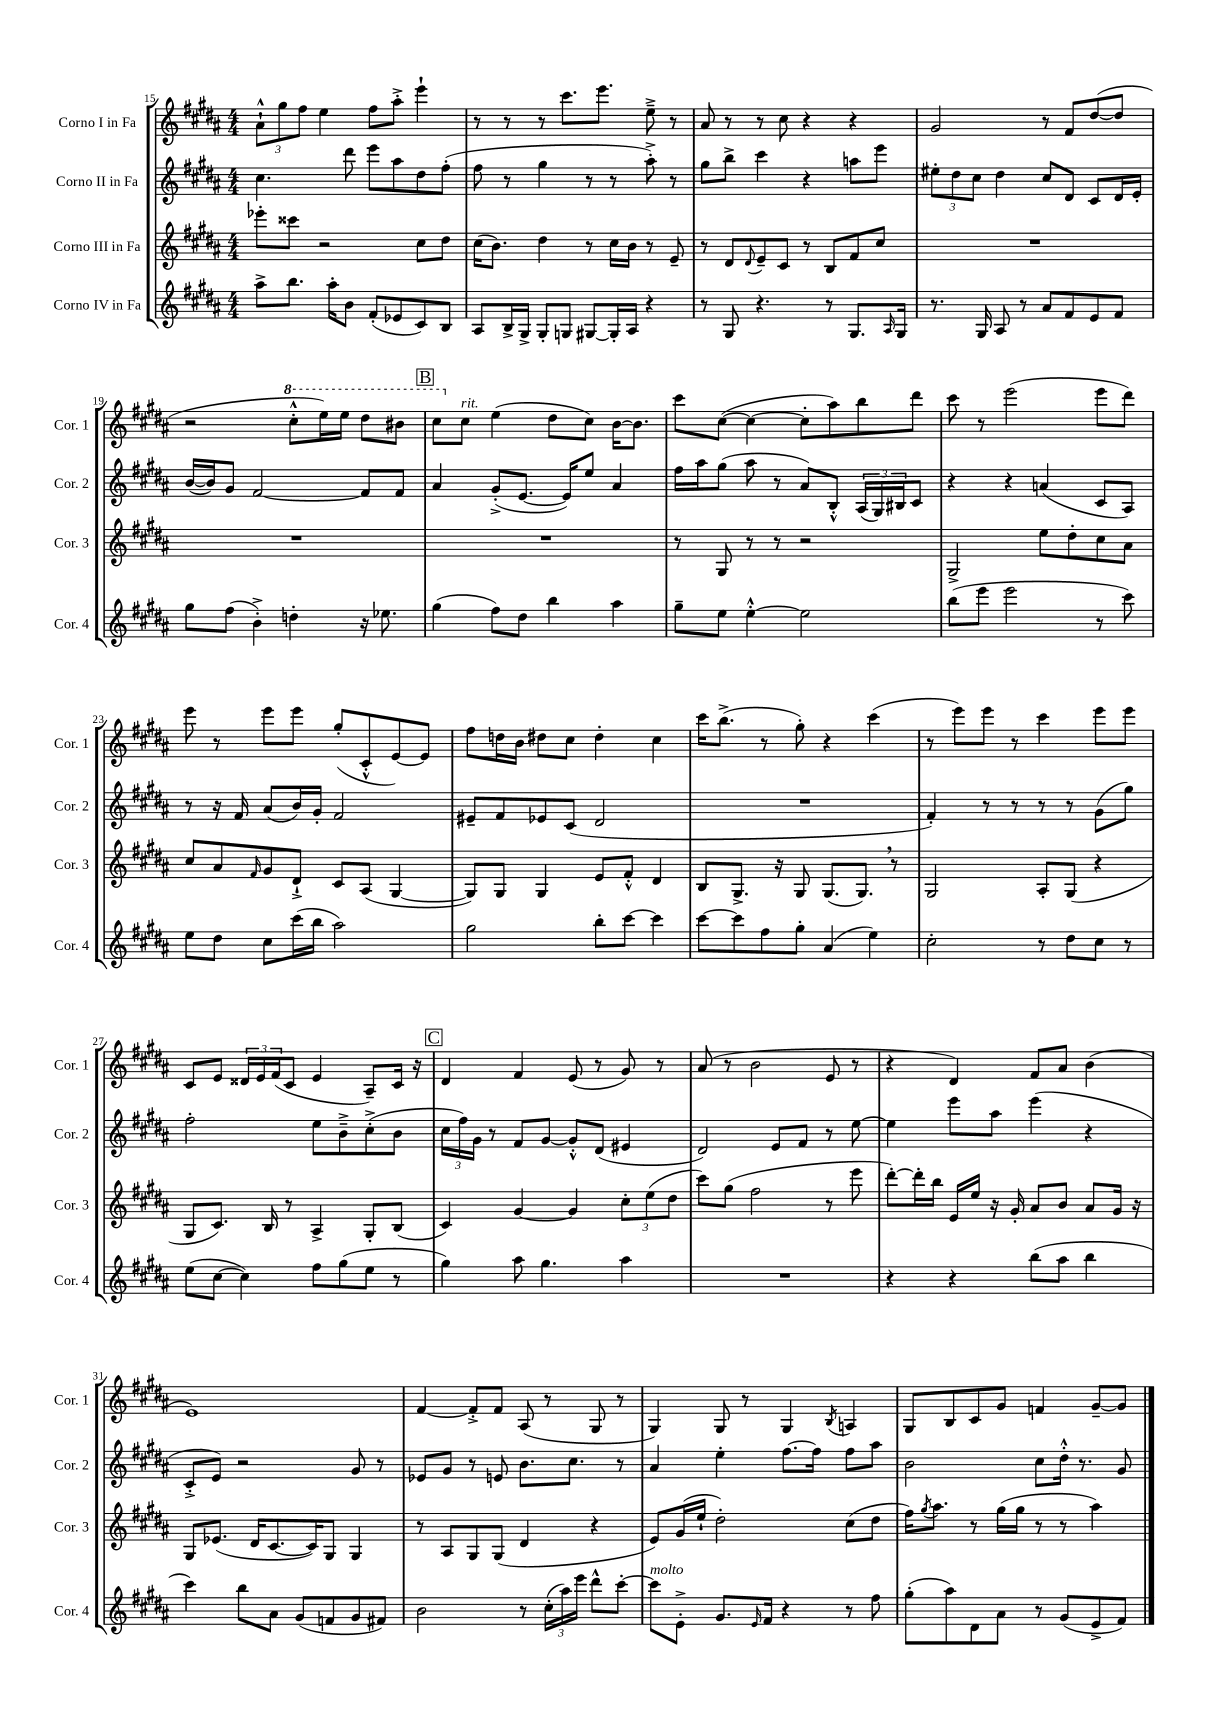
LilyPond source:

<<
\new StaffGroup <<
\new Staff = "s0" \with { instrumentName = "Corno I in Fa" shortInstrumentName = "Cor. 1" } {
    \clef treble \key b \major \numericTimeSignature \time 4/4
    \tuplet 3/2 { ais'8-!-^ gis''8 fis''8 } e''4 fis''8 ais''8-.-> e'''4-! |
    r8 r8 r8 cis'''8. e'''8. e''8---> r8 |
    ais'8 r8 r8 cis''8 r4 r4 |
    gis'2 r8 fis'8 dis''8~( dis''8 |
    r2 \ottava #1 cis'''8-.-^ e'''16) e'''16 dis'''8 bis''8 |
    \mark \markup { \box "B" } cis'''8 \ottava #0 cis''8^\markup { \italic "rit." } e''4( dis''8 cis''8) b'16~ b'8. |
    cis'''8 cis''8~( cis''4~ cis''8-. ais''8) b''8 dis'''8 |
    cis'''8 r8 e'''2( e'''8 dis'''8) |
    e'''8 r8 e'''8 e'''8 gis''8-.( cis'8-.-^ e'8~) e'8 |
    fis''8 d''16 b'16 dis''8 cis''8 dis''4-. cis''4 |
    cis'''16 b''8.->( r8 gis''8-.) r4 cis'''4( |
    r8 e'''8) e'''8 r8 cis'''4 e'''8 e'''8 |
    cis'8 e'8 \tuplet 3/2 { disis'16 e'16 fis'16( } cis'8 e'4 ais8--) cis'16 r16 |
    \mark \markup { \box "C" } dis'4 fis'4 e'8( r8 gis'8) r8 |
    ais'8( r8 b'2 e'8 r8 |
    r4 dis'4) fis'8 ais'8 b'4( |
    e'1) |
    fis'4~ fis'8-.-> fis'8 ais8( r8 gis8 r8 |
    gis4) gis8 r8 gis4 \acciaccatura { b8 } a4 |
    gis8 b8 cis'8 gis'8 f'4 gis'8~-- gis'8 \bar "|." |
}
\new Staff = "s1" \with { instrumentName = "Corno II in Fa" shortInstrumentName = "Cor. 2" } {
    \clef treble \key b \major \numericTimeSignature \time 4/4
    cis''4. dis'''8 e'''8 ais''8 dis''8 fis''8-.( |
    fis''8 r8 gis''4 r8 r8 ais''8-.->) r8 |
    gis''8 b''8-> cis'''4 r4 a''8 e'''8 |
    \tuplet 3/2 { eis''8-. dis''8 cis''8 } dis''4 cis''8 dis'8 cis'8 dis'16 e'16-. |
    b'16~( b'16) gis'8 fis'2~ fis'8 fis'8 |
    \mark \markup { \box "B" } ais'4 gis'8-.->( e'8.~ e'16) e''8 ais'4 |
    fis''16 ais''16 gis''8( ais''8 r8 ais'8) b8-.-^ \tuplet 3/2 { ais16( gis16) bis16 } cis'8 |
    r4 r4 a'4( cis'8 ais8) |
    r8 r16 fis'16 ais'8( b'16) gis'16-. fis'2 |
    eis'8-- fis'8 ees'8 cis'8( dis'2 |
    R1 |
    fis'4-.) r8 r8 r8 r8 gis'8( gis''8) |
    fis''2-. e''8 b'8---> cis''8-.->( b'8 |
    \mark \markup { \box "C" } \tuplet 3/2 { cis''16 fis''16) gis'16 } r8 fis'8 gis'8~ gis'8-.-^ dis'8( eis'4 |
    dis'2) e'8 fis'8 r8 e''8~ |
    e''4 e'''8 ais''8 e'''4( r4 |
    cis'8-.-> e'8) r2 gis'8 r8 |
    ees'8 gis'8 r8 e'8 b'8. cis''8. r8 |
    ais'4 e''4-. fis''8.~ fis''16 fis''8 ais''8 |
    b'2 cis''8 dis''16-.-^ r8. gis'8 \bar "|." |
}
\new Staff = "s2" \with { instrumentName = "Corno III in Fa" shortInstrumentName = "Cor. 3" } {
    \clef treble \key b \major \numericTimeSignature \time 4/4
    ees'''8-. cisis'''8 r2 cis''8 dis''8 |
    cis''16( b'8.) dis''4 r8 cis''16 b'16 r8 e'8-- |
    r8 dis'8 \appoggiatura { dis'8 } e'8-- cis'8 r8 b8 fis'8 cis''8 |
    R1 |
    R1 |
    \mark \markup { \box "B" } R1 |
    r8 gis8 r8 r8 r2 |
    gis2-> e''8 dis''8-. cis''8 ais'8 |
    cis''8 ais'8 \grace { fis'16 } gis'8 dis'8-!-> cis'8 ais8( gis4~ |
    gis8) gis8 gis4 e'8 fis'8-.-^ dis'4 |
    b8 gis8.-> r16 gis8 gis8.( gis8.) \breathe r8 |
    gis2 ais8-. gis8( r4 |
    gis8 cis'8.) b16 r8 ais4-> gis8-. b8( |
    \mark \markup { \box "C" } cis'4) gis'4~ gis'4 \tuplet 3/2 { cis''8-. e''8( dis''8 } |
    cis'''8) gis''8( fis''2 r8 e'''8 |
    dis'''8~-.) dis'''16-. b''16 e'16 e''16 r16 gis'16-. ais'8 b'8 ais'8 gis'16 r16 |
    gis8 ees'8.( dis'16 cis'8.~ cis'16) gis8 gis4 |
    r8 ais8 gis8 gis8( dis'4 r4 |
    e'8) gis'16( e''16-! dis''2-.) cis''8( dis''8 |
    fis''16) \acciaccatura { gis''8 } ais''8. r8 gis''16( gis''16 r8 r8 ais''4) \bar "|." |
}
\new Staff = "s3" \with { instrumentName = "Corno IV in Fa" shortInstrumentName = "Cor. 4" } {
    \clef treble \key b \major \numericTimeSignature \time 4/4
    ais''8-> b''8. ais''16-. b'8 fis'8-.( ees'8 cis'8) b8 |
    ais8 b16-> gis16-> gis8-. g8 gis8~ gis16-. ais16 r4 |
    r8 gis8 r4. r8 gis8. \grace { ais16 } gis16 |
    r8. gis16 ais8 r8 ais'8 fis'8 e'8 fis'8 |
    gis''8 fis''8( b'4-.->) d''4-. r16 ees''8. |
    \mark \markup { \box "B" } gis''4( fis''8) dis''8 b''4 ais''4 |
    gis''8-- e''8 e''4~-.-^ e''2 |
    b''8( e'''8 e'''2 r8 cis'''8) |
    e''8 dis''8 cis''8 cis'''16( b''16 ais''2) |
    gis''2 b''8-. cis'''8~ cis'''4 |
    cis'''8~ cis'''8 fis''8 gis''8-. ais'4( e''4) |
    cis''2-. r8 dis''8 cis''8 r8 |
    e''8( cis''8~ cis''4) fis''8 gis''8( e''8 r8 |
    \mark \markup { \box "C" } gis''4) ais''8 gis''4. ais''4 |
    R1 |
    r4 r4 b''8( ais''8 b''4 |
    cis'''4) b''8 ais'8 gis'8( f'8 gis'8 fis'8) |
    b'2 r8 \tuplet 3/2 { cis''16-.( ais''16) e'''16 } dis'''8-^ cis'''8~-. |
    cis'''8^\markup { \italic "molto" } e'8-.-> gis'8. \grace { e'16 } fis'16 r4 r8 fis''8 |
    gis''8-.( ais''8) dis'8 ais'8 r8 gis'8( e'8-> fis'8) \bar "|." |
}
>>
>>
\layout { \context { \Score currentBarNumber = #15 } }
